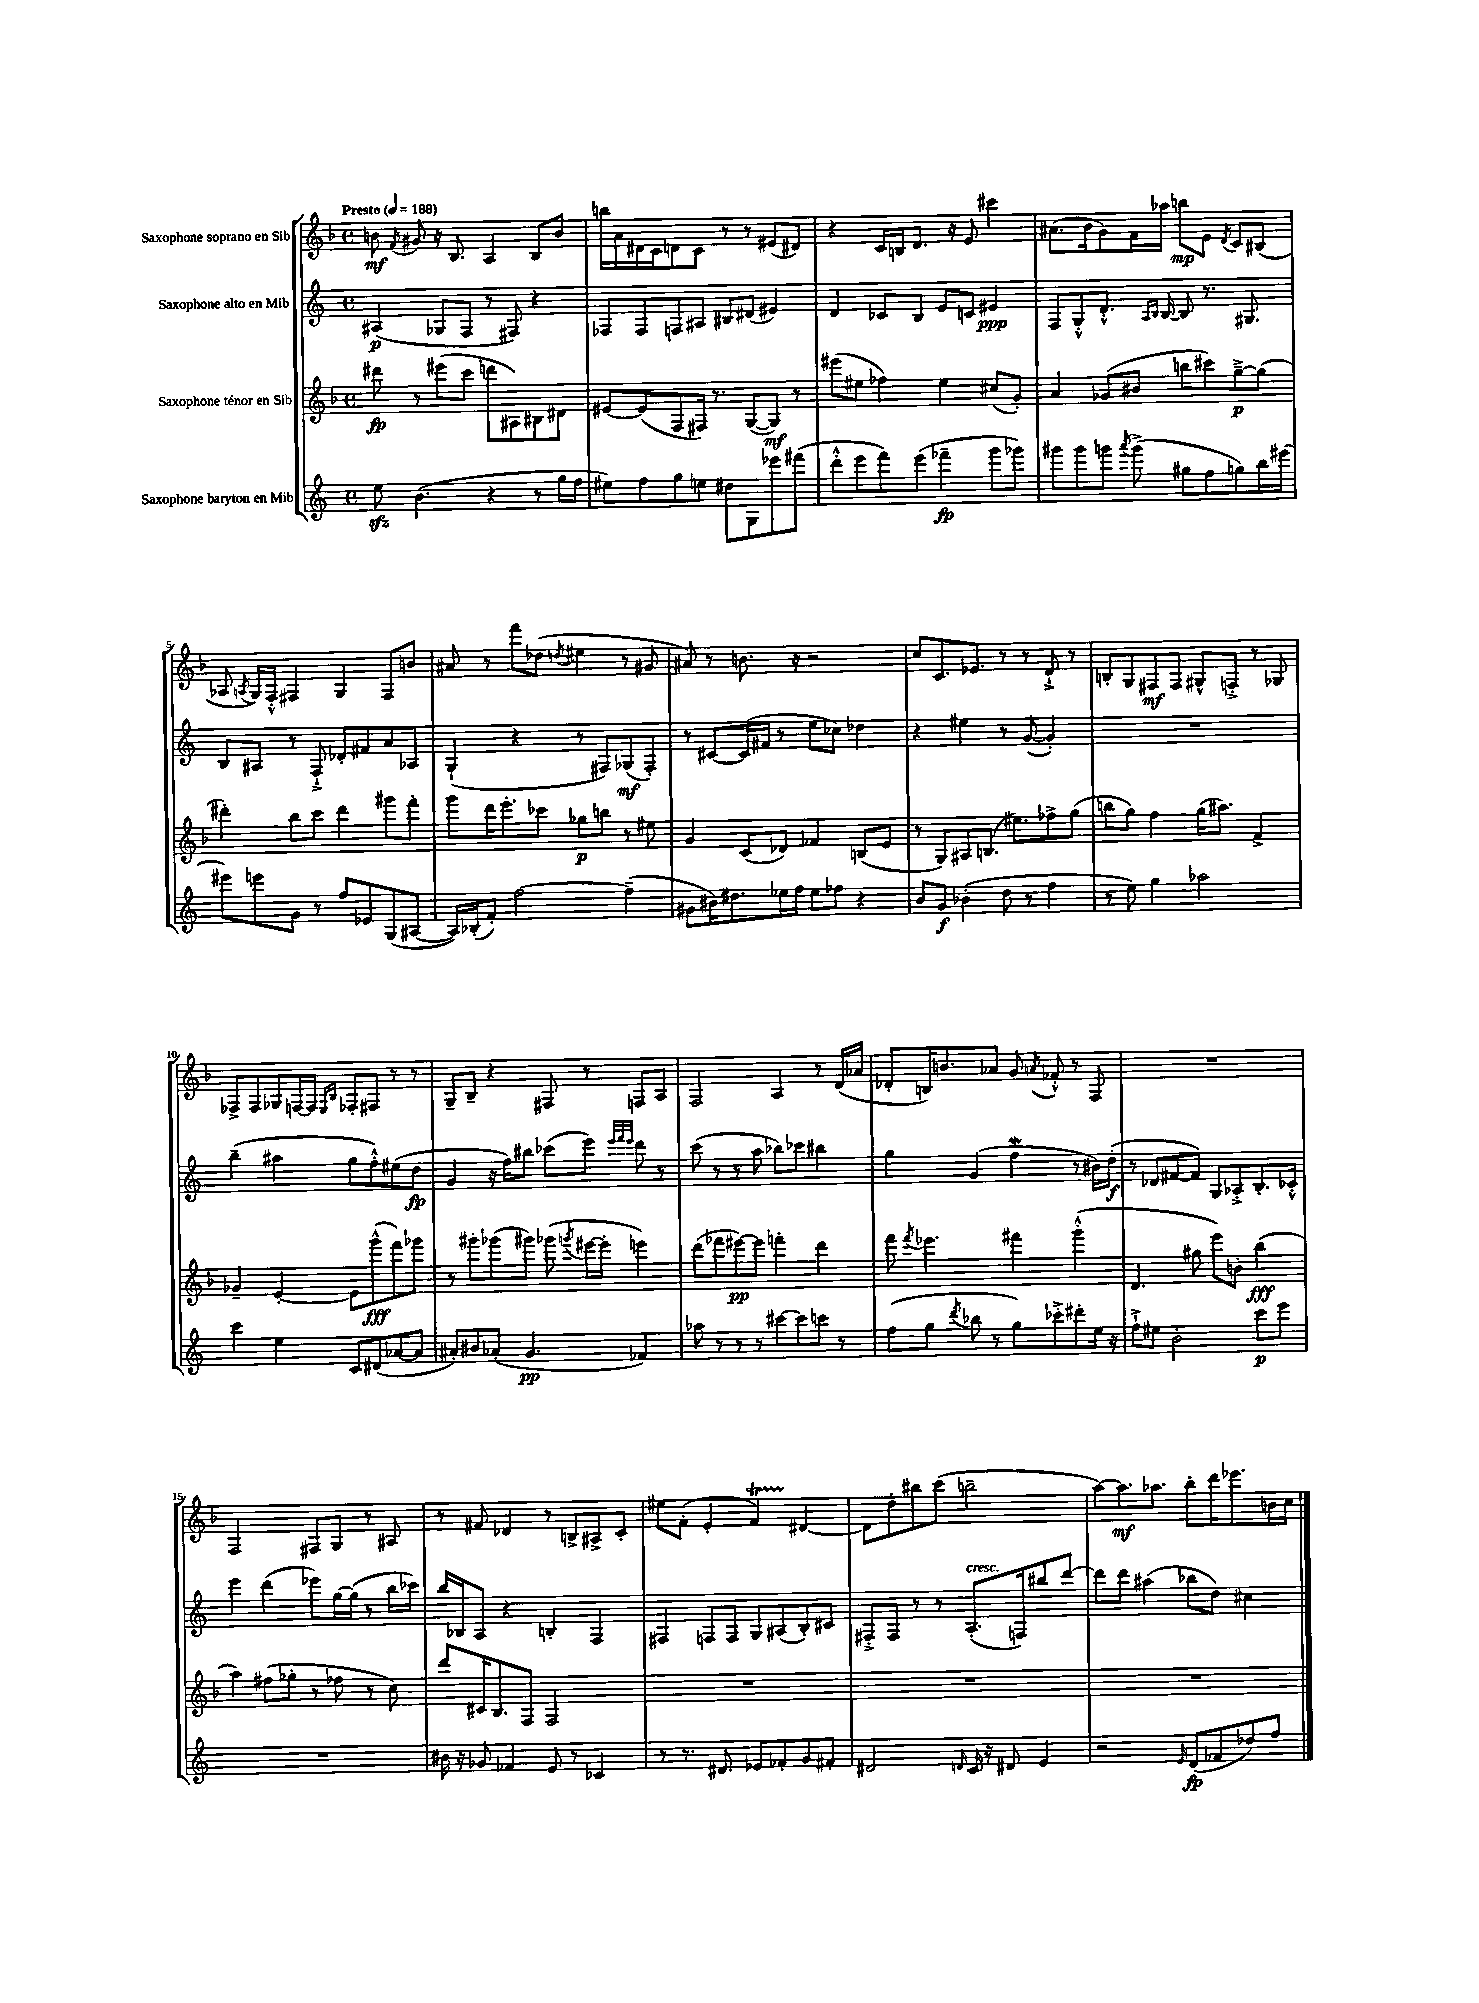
<<
\new StaffGroup <<
\new Staff = "s0" \with { instrumentName = "Saxophone soprano en Sib" } {
    \clef treble \key f \major \defaultTimeSignature \time 4/4 \tempo "Presto" 4 = 188
    \autoBeamOff b'8\mf \acciaccatura { f'8 } gis'8 r16 bes8. a4 bes8[ b'8] |
    b''16[ a'16 dis'16 c'16 d'8 c'8] r8 r8 eis'8[( dis'8]) |
    r4 c'16[ b16 d'8.] r16 e'8 cis'''4 |
    ais'8.[( bes'16 g'8) f'16 aes''16] b''8[\mp e'8] \acciaccatura { d'8 } c'8[ bis8]( |
    aes8 \acciaccatura { a8 } g16[) f16]-.-^ fis4 g4 fis8[ b'8] |
    ais'8 r8 f'''8[ des''8]( \acciaccatura { d''8 } eis''4 r8 gis'8 |
    ais'8) r8 b'8. r16 r2 |
    c''8[ c'8. ees'8.] r8 r8 d'8-!-> r8 |
    b8[-. g8 fis8\mf fis8] gis8[-^ f8]-.-> r8 ges8 |
    fes8[-> fes8 ges8 f16~ f16] \grace { e16[ bes16] } fes8[-. fis8] r8 r8 |
    g8[-- bes8]-- r4 fis8 r8 f8[ a8] |
    f2 a4 r8 d'16[( aes'16] |
    des'8[-. b16) b'8. aes'8] g'8 \acciaccatura { a'8 } fes'8-.-^ r8 f8 |
    R1 |
    f2 fis8[ g8] r8 ais8 |
    r8 fis'8 des'4 r8 b8[-> ais8-> c'8]-. |
    eis''8[ f'8]-.( e'4-. f'4\startTrillSpan) dis'4~\stopTrillSpan |
    dis'8[ d''8-. bis''8 c'''8]( b''2-- |
    a''8[~) a''8.\mf aes''8.] bes''8[-. d'''16 ees'''8. b'16 c''16] \bar "|." |
}
\new Staff = "s1" \with { instrumentName = "Saxophone alto en Mib" } {
    \clef treble \key c \major \defaultTimeSignature \time 4/4
    \autoBeamOff ais4\p( ges8[ f8] r8 fis8) r4 |
    fes8[ fes8 f8 ais8] bis8[ dis'8]( eis'4) |
    d'4 ces'8[ b8] e'8[ c'8] eis'4\ppp |
    f8[ g8-.-^ d'8.]-.-^ \grace { a16[ b16] } b16~ b8 r8. gis8. |
    b8[ ais8] r8 f8-!-> des'8[-. fis'8 a'8 aes8] |
    g4-!( r4 r8 fis8[) ges8\mf( fis8]-.) |
    r8 cis'8[~ cis'16( fis'16] r8 e''8[ ces''8]) des''4 |
    r4 eis''4 r8 g'8~( g'4-.) |
    R1 |
    b''4--( ais''4 g''8[ f''8-.-^) eis''8( d''8]\fp |
    g'4 r16 f''16[) bis''8] ces'''8[( e'''8]) \grace { e'''32[ f'''32 e'''32] } d'''8 r8 |
    c'''8( r8 r8 a''8 bes''8[) ces'''8] bis''4 |
    g''4 g'4( f''4\mordent r8 bis'16[) d''16]-.\f( |
    r8 des'8[ fis'8~ fis'8]) g8[ aes8-.-> b8.-. ces'16]-.-^ |
    e'''4 d'''4( ees'''8[) g''16~ g''16]( r8 b''16[ ces'''16]) |
    b''16[ bes16 a8] r4 b4-. f4 |
    fis4 f8[ f8] g8[ ais8( b8-.) cis'8] |
    fis8[-.-> fis8] r8 r8 a8.[-.^\markup { \italic "cresc." }( f16) bis''8 d'''8]~ |
    d'''8[ d'''8] ais''4( bes''8[ d''8]) cis''4 \bar "|." |
}
\new Staff = "s2" \with { instrumentName = "Saxophone ténor en Sib" } {
    \clef treble \key f \major \defaultTimeSignature \time 4/4
    \autoBeamOff dis'''8\fp r8 eis'''8[( c'''8] d'''8[ ais8) bis8 dis'8] |
    eis'8[~ eis'8( f8 fis16]) r8. g8[~( g8]\mf) r8 |
    eis'''8[( eis''8] fes''4) eis''4 cis''8[( g'8]-.) |
    a'4 ges'8[( bis'8] b''8[ cis'''8) g''8~--->\p g''8]( |
    dis'''4-.) bes''8[ c'''8] dis'''4 gis'''8[ f'''8]-. |
    g'''8[ d'''16 e'''8.-. ces'''8] ges''8[\p b''8] r8 eis''8 |
    g'4 c'8[( des'8]) fes'4 b8[( e'8] |
    r8 g8[) ais8 b8.]( eis''8.[) fes''8-> g''8]( |
    b''8[ g''8]) f''4 g''16[( ais''8.]) f'4-> |
    ges'4-- e'4~-. e'8[ g'''8-^\fff( f'''8) ges'''8] |
    r8 gis'''8[-. ges'''8( gis'''8]) ges'''8( \acciaccatura { g'''8 } eis'''16[~ eis'''16]-. e'''4) |
    d'''8[( fes'''8 eis'''8~\pp) eis'''8] f'''4-. d'''4 |
    f'''8 \acciaccatura { f'''8 } ees'''4. fis'''4 g'''4-.-^( |
    d'4. gis''8 e'''8[) b'8]-. bes''4\fff( |
    a''4) fis''8[( ges''8]-. r8 fes''8 r8 c''8) |
    d'''8[ cis'16 bes8. f8] f2 |
    R1 |
    R1 |
    R1 \bar "|." |
}
\new Staff = "s3" \with { instrumentName = "Saxophone baryton en Mib" } {
    \clef treble \key c \major \defaultTimeSignature \time 4/4
    \autoBeamOff e''8\sfz b'4.( r4 r8 g''16[ f''16] |
    eis''8[) f''8 g''8 e''8] dis''8[ g8 ees'''8 fis'''8]( |
    d'''8[-.-^ e'''8 f'''8) e'''8]( fes'''4--\fp g'''8[ ges'''8]) |
    gis'''8[ gis'''8 g'''8] \acciaccatura { a'''8 } g'''8->( gis''8[ f''8 g''8) b''16 eis'''16]~ |
    eis'''8[ e'''8 g'8] r8 f''8[ ees'8 g8( ais8]~ |
    ais16[) bes16-.( f'8]-.) f''2~ f''4--( |
    gis'8[ bis'16) dis''8. ees''16 f''16] ees''8[ fes''8] r4 |
    b'8[ g'8]\f bes'4-.( d''8 r8 f''4 |
    r8 e''8) g''4 aes''2 |
    c'''4 e''4 c'8[ dis'8( aes'8~ aes'8] |
    ais'8[-.) bis'8 aes'8]-.( g'4.\pp fes'4) |
    aes''8 r8 r8 r8 cis'''8[~ cis'''8 c'''8] r8 |
    f''8[( g''8] \acciaccatura { d'''8 } bes''8 r8 g''8[) ces'''8-.-> dis'''8-. e''16] r16 |
    f''8[-!-> eis''8] b'2-. c'''8[\p e'''8] |
    R1 |
    bis'16 r16 ges'8 fes'4 e'8 r8 ces'4 |
    r8 r8. dis'8. ees'8[ fes'8-. g'8 fis'8]-. |
    dis'2 \grace { d'16 } c'16 r16 dis'8 e'4 |
    r2 \grace { e'16 } d'8[\fp( fes'8 des''8) f''8] \bar "|." |
}
>>
>>
